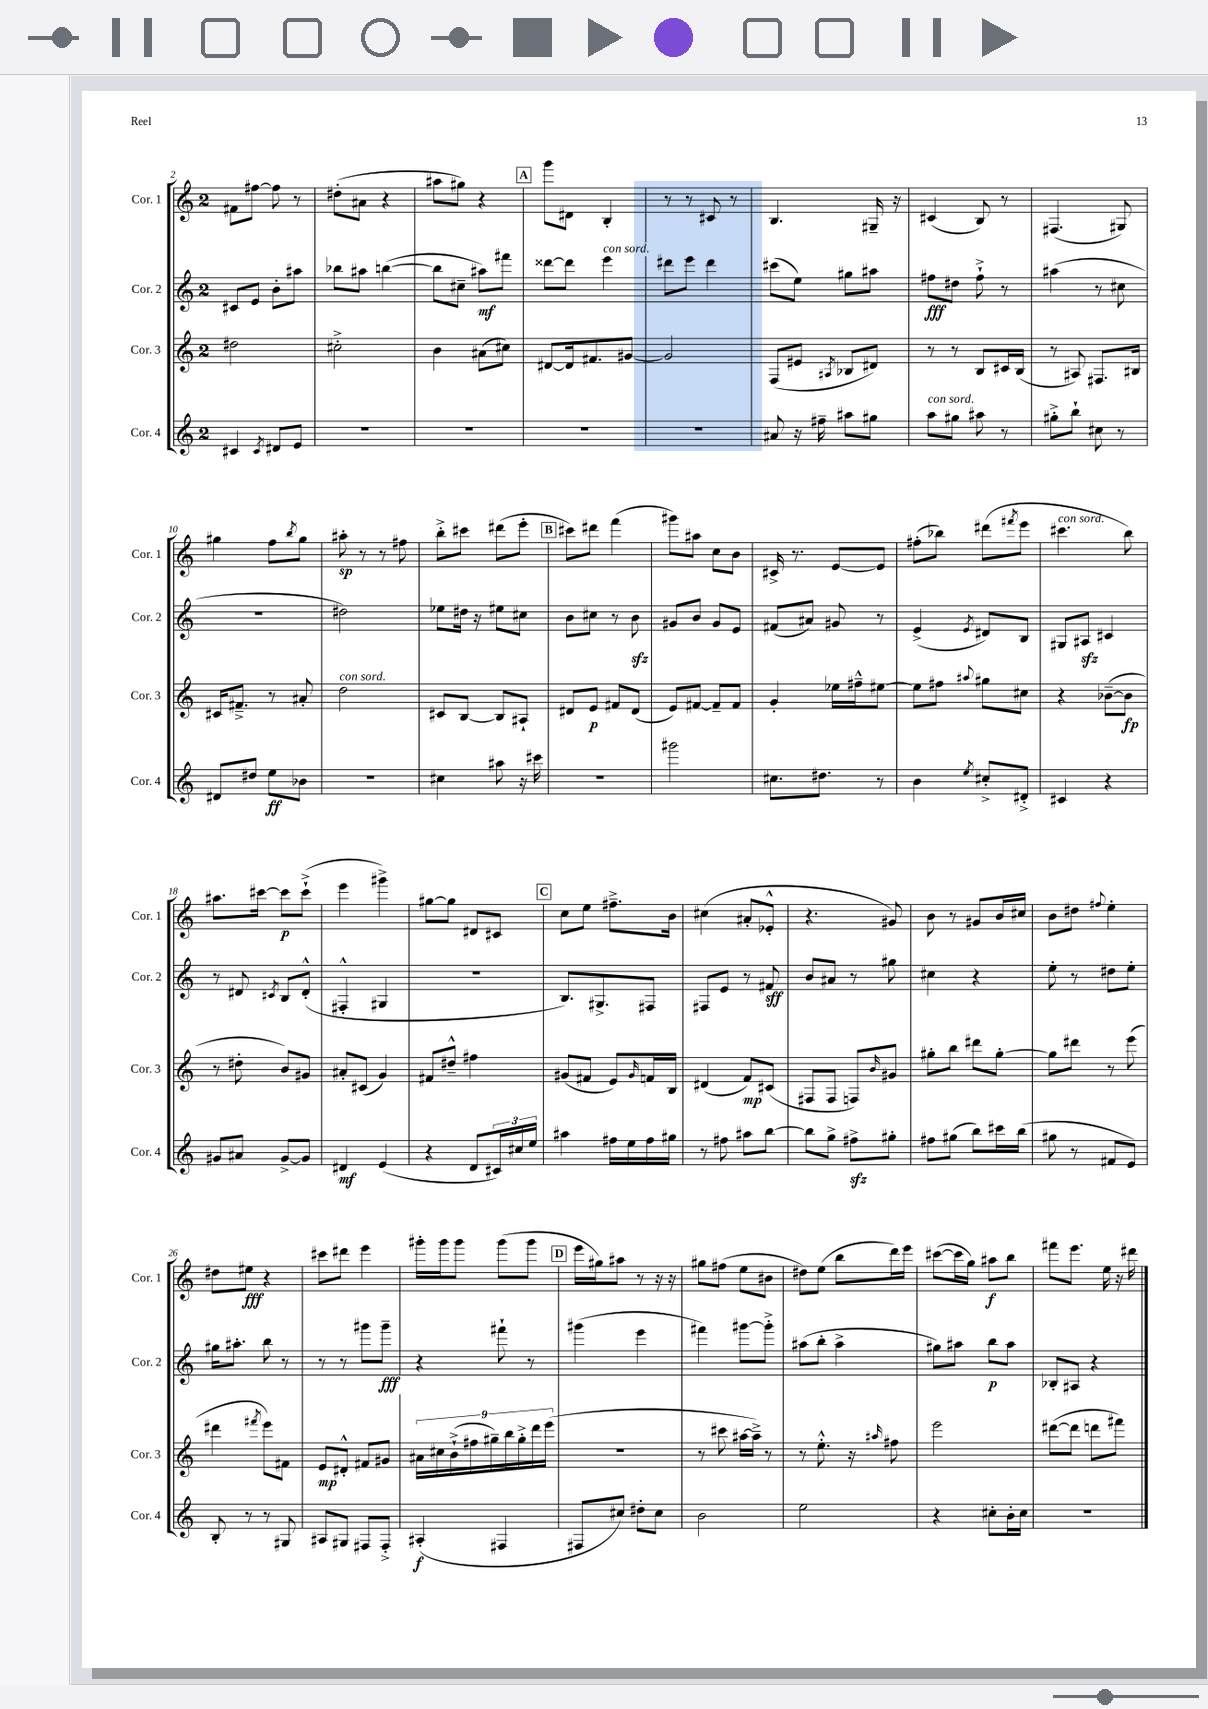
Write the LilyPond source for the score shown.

<<
\new StaffGroup <<
\new Staff = "s0" \with { instrumentName = "Cor. 1" shortInstrumentName = "Cor. 1" } {
    \clef treble \key c \major \once \override Staff.TimeSignature.style = #'single-digit \time 2/4
    fis'8 fis''8~ fis''8 r8 |
    dis''8-.( ais'8 r4 |
    ais''8 gis''8) r4 |
    \mark \markup { \box "A" } g'''8 dis'8 b4-. |
    r8 r8 cis'8 r8 |
    b4. gis16-- r16 |
    cis'4( b8) r8 |
    fis4.( gis8) |
    gis''4 f''8 \acciaccatura { b''8 } gis''8 |
    ais''8-.\sp r8 r8 fis''8 |
    b''8-.-> cis'''8 dis'''8( e'''8-. |
    \mark \markup { \box "B" } cis'''8) dis'''8 f'''4( |
    gis'''8) ais''8 c''8 b'8 |
    cis'16-> r8. e'8~ e'8 |
    fis''8-.( bes''8) dis'''8( \acciaccatura { fis'''8 } e'''8 |
    cis'''4.^\markup { \italic "con sord." } b''8) |
    ais''8. cis'''16~ cis'''8\p cis'''8-!->( |
    e'''4 gis'''4->) |
    gis''8~ gis''8 dis'8 cis'8 |
    \mark \markup { \box "C" } c''8 e''8 fis''8.---> b'16 |
    cis''4( ais'8-. ees'8-.-^ |
    r4. gis'8) |
    b'8 r8 gis'8 b'16 cis''16 |
    b'8 dis''8 \appoggiatura { fis''8 } e''4-. |
    dis''8 eis''8\fff r4 |
    cis'''8 dis'''8 e'''4 |
    gis'''16-. gis'''16 gis'''8 gis'''8( gis'''8 |
    \mark \markup { \box "D" } e'''16 gis''16) ais''8 r8 r16 r16 |
    gis''8 fis''8( e''8 bis'8 |
    dis''8) e''8( b''8 d'''16) e'''16 |
    cis'''8~( cis'''16 g''16) ais''8\f b''8 |
    fis'''8 e'''8. e''16 r16 dis'''16 \bar "|." |
}
\new Staff = "s1" \with { instrumentName = "Cor. 2" shortInstrumentName = "Cor. 2" } {
    \clef treble \key c \major \once \override Staff.TimeSignature.style = #'single-digit \time 2/4
    cis'8 e'8 b'8-. ais''8 |
    bes''8 ais''8 b''4~( |
    b''8 cis''8-- ais''8\mf) fis'''8 |
    \mark \markup { \box "A" } disis'''8~ disis'''8 e'''4^\markup { \italic "con sord." } |
    dis'''8 e'''8 dis'''4 |
    cis'''8( e''8) gis''8 ais''8 |
    fis''8\fff dis''8 fis''8-!-> r8 |
    ais''4( r8 cis''8 |
    r2 |
    dis''2) |
    ees''8 dis''16 r16 eis''8 cis''8 |
    \mark \markup { \box "B" } b'8 cis''8 r8 b'8\sfz |
    gis'8 b'8 gis'8 e'8 |
    fis'8( ais'8) gis'8 r8 |
    e'4->( \acciaccatura { e'8 } dis'8) b8 |
    gis8 ais8\sfz cis'4 |
    r8 dis'8 \acciaccatura { cis'8 } b8 dis'8-.-^( |
    fis4-.-^ gis4 |
    R2 |
    \mark \markup { \box "C" } b8.) gis8.-> fis8 |
    fis8 e'8 r8 fis'8\sff |
    b'8 ais'8 r8 gis''8 |
    cis''4 r4 |
    e''8-. r8 dis''8 e''8-. |
    gis''16 ais''8.-. b''8 r8 |
    r8 r8 gis'''8 gis'''8--\fff |
    r4 fis'''8-! r8 |
    \mark \markup { \box "D" } gis'''4( e'''4 |
    fis'''4) gis'''8~ gis'''8-.-> |
    ais''8( b''8-. ais''4-> |
    gis''8) ais''8 b''8\p ais''8 |
    bes8-. ais8 r4 \bar "|." |
}
\new Staff = "s2" \with { instrumentName = "Cor. 3" shortInstrumentName = "Cor. 3" } {
    \clef treble \key c \major \once \override Staff.TimeSignature.style = #'single-digit \time 2/4
    dis''2 |
    cis''2-.-> |
    b'4 ais'8( cis''8) |
    \mark \markup { \box "A" } dis'8~ dis'16 fis'8. gis'8~ |
    gis'2 |
    f8( eis'8 \acciaccatura { ais8 } bes8 dis'8) |
    r8 r8 b8 cis'16 b16( |
    r8 ais8) fis8. bis16 |
    cis'16 fis'8.---> r8 ais'8-. |
    d''2^\markup { \italic "con sord." } |
    cis'8 b8~ b8 ais8-! |
    \mark \markup { \box "B" } dis'8 e'8\p fis'8 dis'8( |
    e'8) fis'8~ fis'8-- fis'8 |
    g'4-. ees''16 fis''16---^ eis''8~ |
    eis''8 fis''8 \appoggiatura { ais''8 } gis''8 cis''8 |
    r4 bes'8~--( bes'8\fp |
    r8 dis''8-. b'8) gis'8 |
    ais'8-. cis'8( g'4) |
    fis'8 dis''8---^ fis''4 |
    \mark \markup { \box "C" } gis'8( fis'8 e'8) \grace { gis'16 } f'16 b16 |
    dis'4( f'8\mp) cis'8( |
    fis8 fis8 f8) \grace { b'16 } gis'8 |
    gis''8-. b''8 dis'''8 gis''8~-. |
    gis''8 dis'''8 r8 e'''8( |
    dis'''4 \acciaccatura { fis'''8 } e'''8) fis'8 |
    e'8\mp dis'8-.-^ fis'8 gis'8 |
    \tuplet 9/8 { ais'16 cis''16 b'16-!->( fis''16 gis''16--) b''16 gis''16-.-> d'''16 e'''16( } |
    \mark \markup { \box "D" } r2 |
    r8 cis'''8 ais''16~ ais''16--->) r8 |
    r8 e''8.-.-^ r16 \grace { ais''16 } fis''8 |
    e'''2 |
    dis'''8~( dis'''8 d'''8 fis'''8) \bar "|." |
}
\new Staff = "s3" \with { instrumentName = "Cor. 4" shortInstrumentName = "Cor. 4" } {
    \clef treble \key c \major \once \override Staff.TimeSignature.style = #'single-digit \time 2/4
    cis'4 \acciaccatura { cis'8 } dis'8 e'8 |
    R2 |
    R2 |
    \mark \markup { \box "A" } R2 |
    R2 |
    ais'8 r16 fis''16-- ais''8 gis''8 |
    a''8^\markup { \italic "con sord." } gis''8 ais''8 r8 |
    gis''8-.-> b''8-! cis''8 r8 |
    dis'8 dis''8 e''8\ff bes'8 |
    R2 |
    cis''4 ais''8 r16 cis'''16 |
    \mark \markup { \box "B" } r2 |
    gis'''2 |
    cis''8. dis''8. r8 |
    b'4 \acciaccatura { e''8 } cis''8-.-> dis'8-.-> |
    cis'4 r4 |
    gis'8 ais'8 gis'8~-> gis'8 |
    dis'4\mf e'4( |
    r4 d'8 \tuplet 3/2 { cis'16) cis''16 e''16 } |
    \mark \markup { \box "C" } ais''4 fis''16 e''16 fis''16 gis''16 |
    r8 fis''8 ais''8 b''8~ |
    b''8 g''8-> fis''8->\sfz gis''8-. |
    fis''8 gis''8( b''8) cis'''16 b''16( |
    gis''8 r8 fis'8 e'8) |
    b8-. r8 r8 gis8 |
    ais8 gis8 fis8 fis8-.-> |
    ais4-.\f( fis4 |
    \mark \markup { \box "D" } fis8 cis''8) dis''8-. cis''8 |
    b'2 |
    e''2 |
    r4 cis''8-. b'16-. cis''16 |
    R2 \bar "|." |
}
>>
>>
\layout { \context { \Score currentBarNumber = #2 } }
